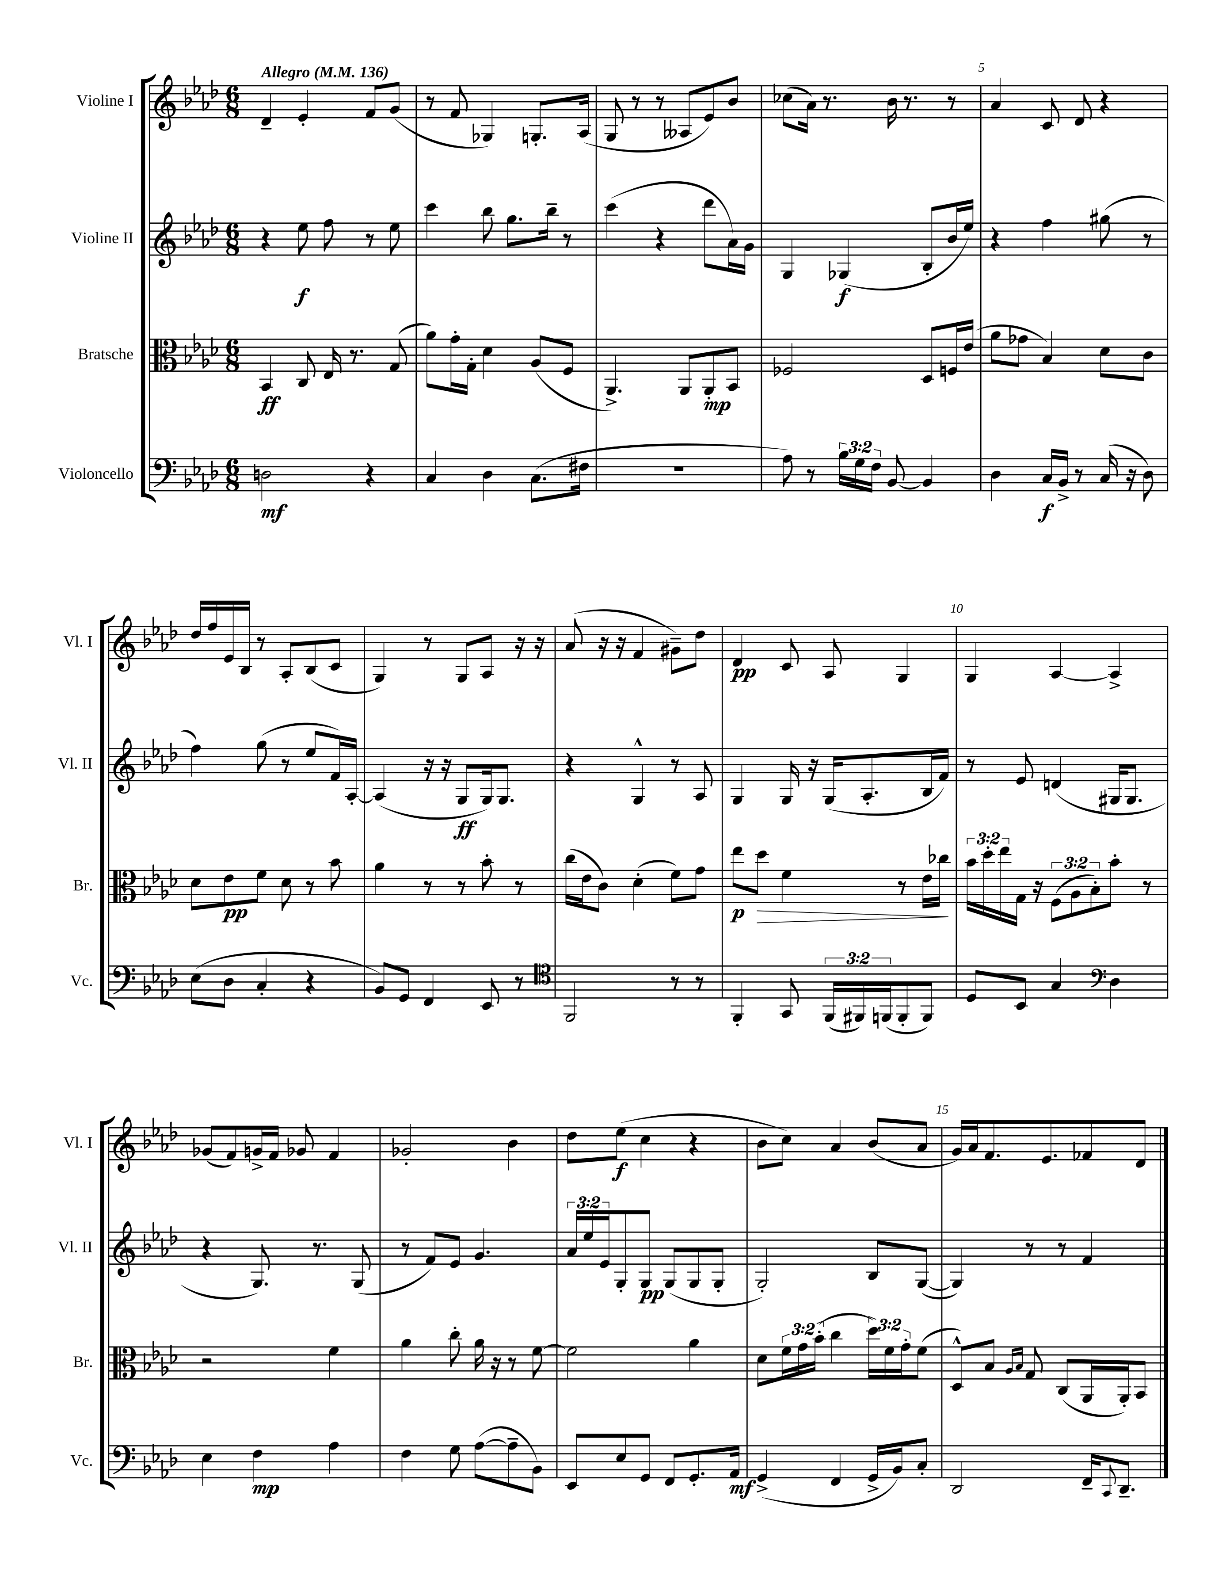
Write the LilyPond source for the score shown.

<<
\new StaffGroup <<
\new Staff = "s0" \with { instrumentName = "Violine I" shortInstrumentName = "Vl. I" } {
    \clef treble \key aes \major \numericTimeSignature \time 6/8 \tempo "Allegro" 4 = 136
    des'4-- ees'4-. f'8 g'8( |
    r8 f'8 ges4) g8.-. aes16( |
    g8 r8 r8 aeses8 ees'8) bes'8 |
    ces''8( aes'16) r8. bes'16 r8. r8 |
    aes'4 c'8 des'8 r4 |
    des''16 f''16 ees'16 bes16 r8 aes8-. bes8( c'8 |
    g4) r8 g8 aes8 r16 r16 |
    aes'8( r16 r16 f'4 gis'8--) des''8 |
    des'4\pp c'8 aes8 g4 |
    g4 aes4~ aes4-> |
    ges'8( f'8) g'16-> f'16 ges'8 f'4 |
    ges'2-. bes'4 |
    des''8 ees''8\f( c''4 r4 |
    bes'8 c''8) aes'4 bes'8( aes'8 |
    g'16) aes'16 f'8. ees'8. fes'8 des'8 \bar "|." |
}
\new Staff = "s1" \with { instrumentName = "Violine II" shortInstrumentName = "Vl. II" } {
    \clef treble \key aes \major \numericTimeSignature \time 6/8 \override Staff.TupletNumber.text = #tuplet-number::calc-fraction-text
    r4 ees''8\f f''8 r8 ees''8 |
    c'''4 bes''8 g''8. bes''16-- r8 |
    c'''4( r4 des'''8 aes'16) g'16 |
    g4 ges4\f( bes8-. bes'16 ees''16) |
    r4 f''4 gis''8( r8 |
    f''4) g''8( r8 ees''8 f'16) aes16~-. |
    aes4( r16 r16 g8\ff g16) g8. |
    r4 g4-^ r8 aes8 |
    g4 g16 r16 g16( aes8.-. bes16 f'16) |
    r8 ees'8 d'4( gis16 gis8. |
    r4 g8.) r8. g8( |
    r8 f'8) ees'8 g'4. |
    \tuplet 3/2 { aes'16 ees''16 ees'16 } g8-. g8\pp g8( g8 g8-. |
    g2-.) bes8 g8~( |
    g4) r8 r8 f'4 \bar "|." |
}
\new Staff = "s2" \with { instrumentName = "Bratsche" shortInstrumentName = "Br." } {
    \clef alto \key aes \major \numericTimeSignature \time 6/8 \override Staff.TupletNumber.text = #tuplet-number::calc-fraction-text
    bes,4\ff c8 ees16 r8. g8( |
    aes'8) g'16-. g16-. des'4 aes8( f8 |
    aes,4.->) aes,8 aes,8-.\mp bes,8 |
    fes2 des8 f16 ees'16( |
    aes'8 ges'8 bes4) des'8 c'8 |
    des'8 ees'8\pp f'8 des'8 r8 bes'8 |
    aes'4 r8 r8 bes'8-. r8 |
    c''16( ees'16 c'8) des'4-.( f'8) g'8 |
    ees''8\p des''8\> f'4 r8 ees'16 ces''16\! |
    \tuplet 3/2 { bes'16 des''16-. ees''16 } g16 r16 \tuplet 3/2 { f8( aes8 bes8-.) } bes'8-. r8 |
    r2 f'4 |
    aes'4 c''8-. aes'16 r16 r8 f'8~ |
    f'2 aes'4 |
    des'8 \tuplet 3/2 { f'16 g'16 bes'16-.( } c''4 \tuplet 3/2 { des''16) f'16 g'16-. } f'8( |
    des8-^) bes8 \grace { aes16 bes16 } g8 c8( aes,16 aes,16-.) bes,8 \bar "|." |
}
\new Staff = "s3" \with { instrumentName = "Violoncello" shortInstrumentName = "Vc." } {
    \clef bass \key aes \major \numericTimeSignature \time 6/8 \override Staff.TupletNumber.text = #tuplet-number::calc-fraction-text
    d2\mf r4 |
    c4 des4 c8.( fis16 |
    R2. |
    aes8) r8 \tuplet 3/2 { bes16 g16 f16 } bes,8~ bes,4 |
    des4 c16\f bes,16-> r8 c16( r16 des8) |
    ees8( des8 c4-. r4 |
    bes,8) g,8 f,4 ees,8 r8 |
    \clef tenor f,2 r8 r8 |
    f,4-. g,8 \tuplet 3/2 { f,16( fis,16) f,16( } f,8-. f,8) |
    des8 bes,8 g4 \clef bass des4 |
    ees4 f4\mp aes4 |
    f4 g8 aes8~( aes8-- bes,8) |
    ees,8 ees8 g,8 f,8 g,8.-. aes,16\mf |
    g,4->( f,4 g,16-> bes,16) c8-. |
    des,2 f,16-- \appoggiatura { c,8 } des,8.-- \bar "|." |
}
>>
>>
\layout { \context { \Score \override BarNumber.break-visibility = ##(#f #t #t) barNumberVisibility = #(every-nth-bar-number-visible 5) } }
